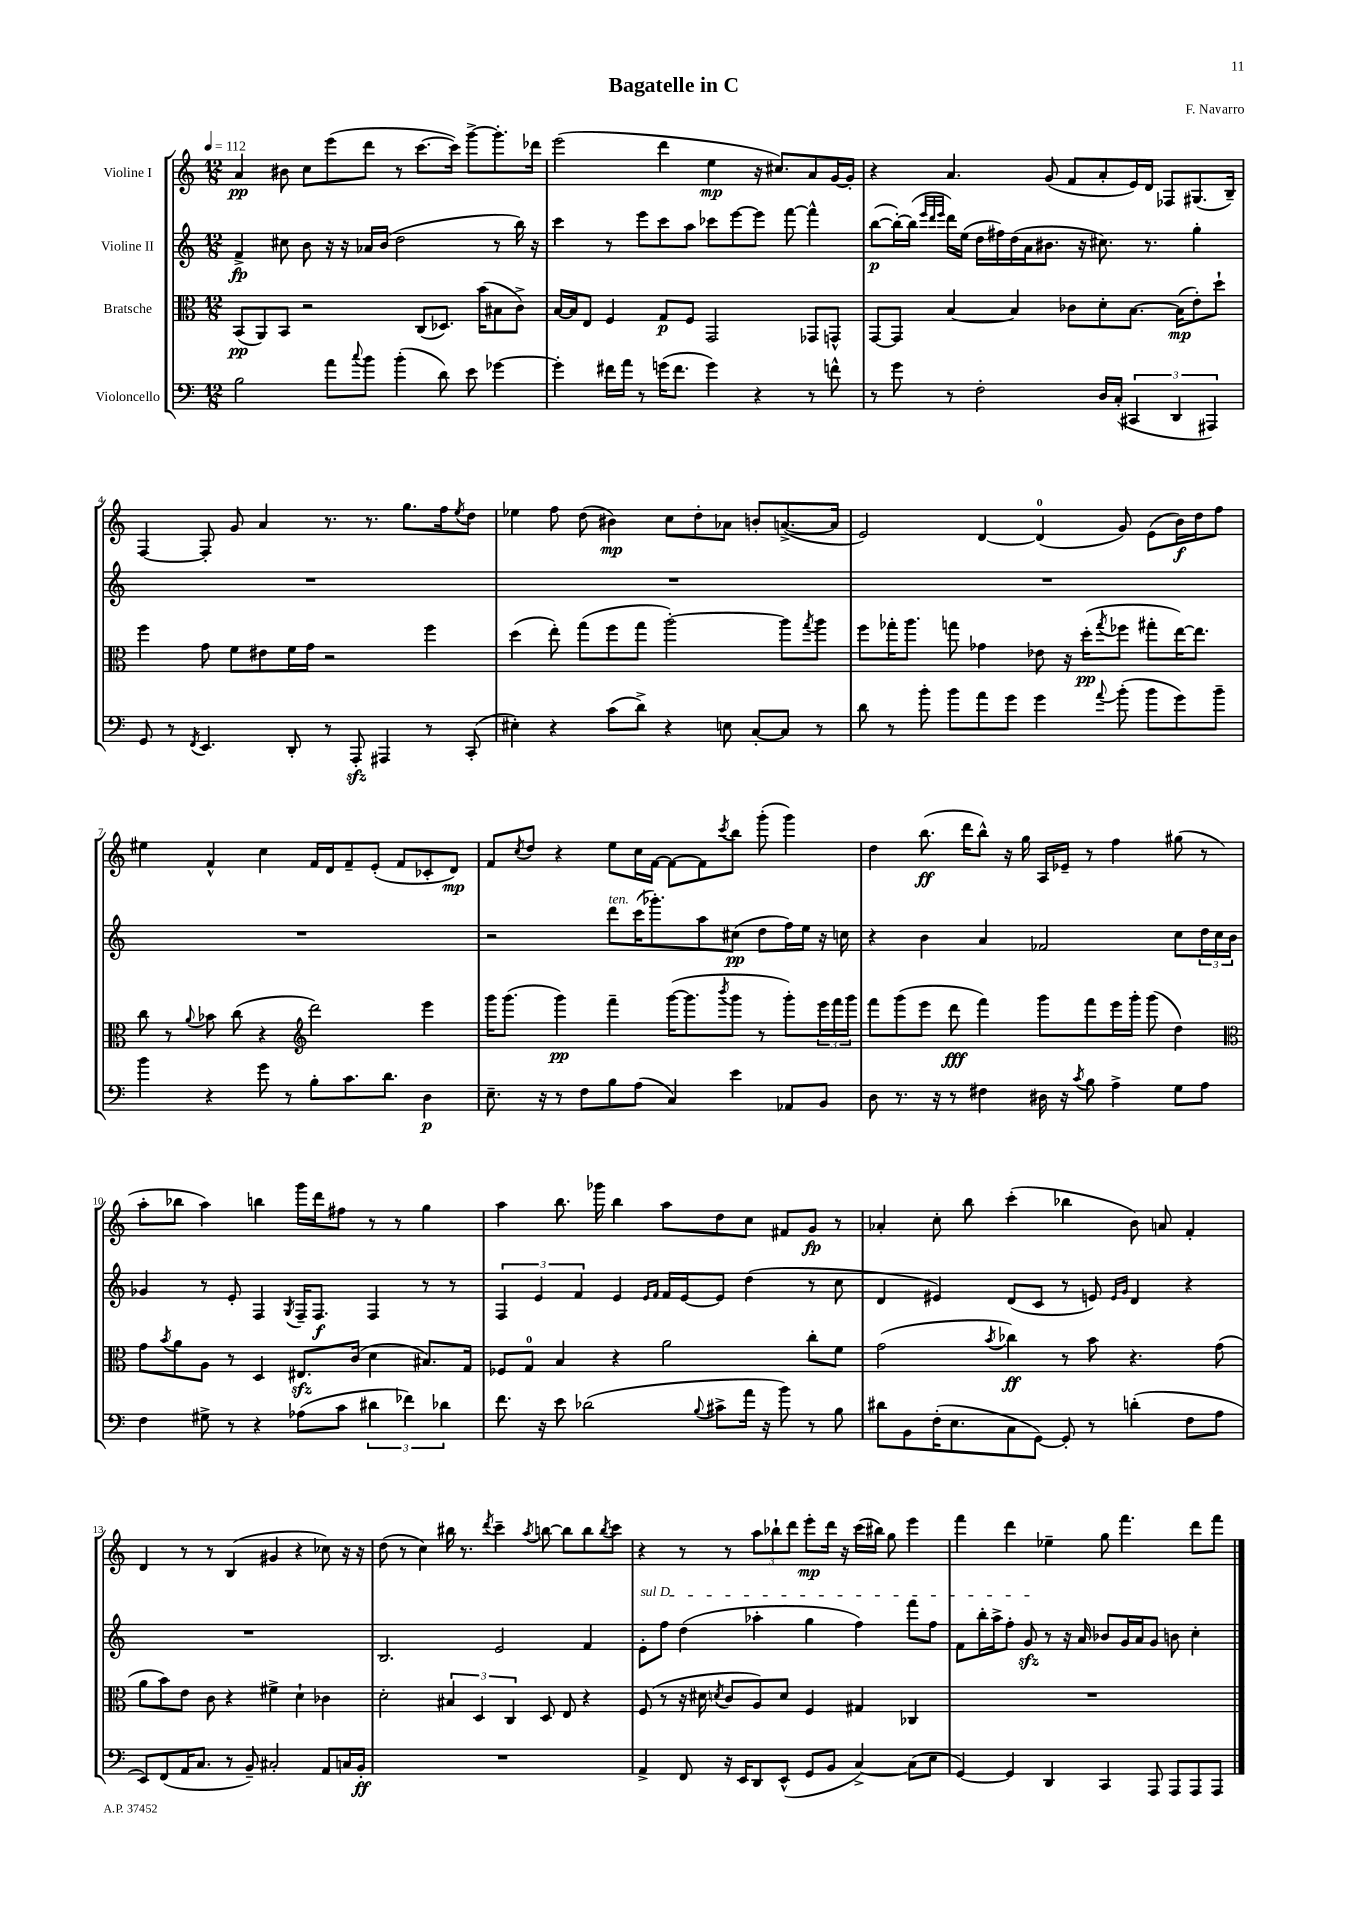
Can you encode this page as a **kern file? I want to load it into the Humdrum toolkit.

**kern	**kern	**kern	**kern
*staff4	*staff3	*staff2	*staff1
*clefF4	*clefC3	*clefG2	*clefG2
*k[]	*k[]	*k[]	*k[]
*M12/8	*M12/8	*M12/8	*M12/8
*MM112	*MM112	*MM112	*MM112
2B	(8BB	4f^	4a
.	8AA)	.	.
.	8BB	8cc#	8b#
.	2r	8b	8cc
8a	.	16r	(8eee
.	.	16r	.
8qqcc	.	.	.
8b	.	16a-	8ddd
.	.	(16b	.
(4b'	.	2dd	8r
.	(8C	.	[8.ccc
8d)	8.D-)	.	.
.	.	.	16ccc])
8e	.	.	[8ggg^
.	(16b	.	.
[4g-	8B#	8r	8.ggg']
.	8c^)	16bb)	.
.	.	16r	16ddd-
=	=	=	=
4g-']	[16B	4ccc	(2eee
.	16B]	.	.
.	8E	.	.
16f#	4F	8r	.
16a	.	.	.
8r	.	8eee	.
(16g	8G	8ccc	4ddd
8.f#	.	.	.
.	8F	8aa	.
4g)	2GG	8ccc-	4ee
.	.	[8eee	.
4r	.	8eee]	16r
.	.	.	8.cc#)
.	.	[8fff	.
8r	8GG-	4fff^^]	8a
8f^^	8GG^^	.	[16g
.	.	.	16g']
=	=	=	=
8r	[8GG	([8bb	4r
8g	8GG]	16bb'_)	.
.	.	(16bb]	.
.	.	32qqeee	.
.	.	32qqddd	.
.	.	32qqeee	.
8r	[4B	16ddd)	4.a
.	.	(16ee	.
2F'	.	16dd	.
.	.	16ff#)	.
.	4B]	(16dd	.
.	.	16a	.
.	.	8.b#	(8g
.	8c-	.	8f
.	.	16r	.
16D	8d'	8.cc#)	8a'
(16C'	.	.	.
6CC#	[8.B	.	16e)
.	.	8.r	16d
.	.	.	8F-
6DD	.	.	.
.	(16B]	.	.
.	8e')	4gg'	(8.G#
6AAA#)	.	.	.
.	8dd`	.	.
.	.	.	16B~)
=	=	=	=
8GG	4ff	1.r	[4F
8r	.	.	.
8qFF	.	.	.
4.EE	8g	.	8F']
.	8f	.	8g
.	8e#	.	4a
8DD'	16f	.	.
.	16g	.	.
8r	2r	.	8.r
8AAA'	.	.	.
.	.	.	8.r
4AAA#	.	.	.
.	.	.	8.gg
8r	4ff	.	.
.	.	.	16ff
.	.	.	8qee
(8CC'	.	.	8dd
=	=	=	=
4E#')	(4dd	1.r	4ee-
4r	8ee')	.	8ff
.	(8gg	.	(8dd
(8c	8ff	.	4b#)
8d^)	8gg	.	.
4r	[2aa')	.	8cc
.	.	.	8dd'
8E	.	.	8a-
[8C'	.	.	8b'
8C]	8aa]	.	([8.a^
.	8qgg	.	.
8r	8aa	.	.
.	.	.	16a]
=	=	=	=
8d	8ff	1.r	2e)
8r	16gg-'	.	.
.	8.aa	.	.
8b'	.	.	.
8b	8gg	.	.
8a	4g-	.	[4d
8g	.	.	.
4g	8e-	.	(4d]
.	16r	.	.
.	(16dd'	.	.
8qqa	8qgg	.	.
(8b'	8ff-	.	8g)
8b	8gg#'	.	(8e
8g)	[16ee)	.	16b)
.	8.ee]	.	16dd
8b~	.	.	8ff
=	=	=	=
4b	8cc	1.r	4ee#
.	8r	.	.
.	8qqa	.	.
4r	8b-	.	4f^^
.	(8cc	.	.
8g	4r	.	4cc
8r	.	.	.
*	*clefG2	*	*
8B'	2ddd)	.	16f
.	.	.	16d
8.c	.	.	8f~
.	.	.	(8e'
8.d	.	.	.
.	.	.	8f
4D	4eee	.	8c-'
.	.	.	8d)
=	=	=	=
8.E~	16ggg	2r	8f
.	(8.ggg	.	.
.	.	.	8qcc
.	.	.	8dd
16r	.	.	.
8r	4ggg)	.	4r
8F	.	.	.
8B	4fff~	8ddd	8ee
(8A	.	(16ccc	16cc
.	.	8.ggg-')	[16f
4C)	([16ggg	.	8f_
.	8.ggg]	.	.
.	.	8aa	8f]
.	8qbbb	.	8qccc
4e	8ggg	(8cc#	8bb
.	8r	8dd	(8ggg'
8AA-	8ggg')	16ff)	4ggg)
.	.	16ee	.
8BB	24eee	16r	.
.	24fff	.	.
.	.	16cc	.
.	24ggg	.	.
=	=	=	=
8D	8fff	4r	4dd
8.r	(8ggg	.	.
.	8eee	4b	(8.bb
16r	.	.	.
8r	8ddd	.	.
.	.	.	16ddd
4F#	4fff)	4a	8bb^^)
.	.	.	16r
.	.	.	16gg
16D#	8ggg	2f-	16A
16r	.	.	16e-~
8qc	.	.	.
8B	8fff	.	8r
4A^	16eee	.	4ff
.	16ggg'	.	.
.	(8ggg	.	.
8G	4dd)	8cc	(8gg#
8A	.	24dd	8r
.	.	24cc	.
.	.	24b	.
=	=	=	=
*	*clefC3	*	*
4F	8g	4g-	8aa'
.	8qb	.	.
.	8a	.	8bb-
8G#^	8A	8r	4aa)
8r	8r	8e'	.
4r	4D	4F	4bb
.	.	8qG	.
(8A-	8.E#	16F~	16ggg
.	.	8.F	16ddd
8c	.	.	8ff#
.	(16c	.	.
6d#	4d	4F	8r
.	.	.	8r
6f-)	.	.	.
.	8.B#)	8r	4gg
6d-	.	.	.
.	.	8r	.
.	16G	.	.
=	=	=	=
8.f	8F-	6F	4aa
.	8G	.	.
.	.	6e	.
16r	.	.	.
8e	4B	.	8.bb
.	.	6f	.
(2d-	.	.	.
.	.	.	16ggg-
.	4r	4e	4bb
.	.	16qqe	.
.	.	16qqf	.
.	2a	16f	8aa
.	.	[16e	.
8qqB	.	.	.
8c#^	.	8e]	8dd
16a	.	(4dd	8cc
16r	.	.	.
8b)	.	.	8f#
8r	8cc'	8r	8g
8B	8f	8cc	8r
=	=	=	=
8d#	(2g	4d	4a-'
8BB	.	.	.
(16F'	.	4e#)	8cc'
8.E	.	.	.
.	.	.	8bb
.	8qb	.	.
8C	4cc-)	(8d	(4ccc'
[8GG)	.	8c	.
8GG']	8r	8r	4bb-
8r	8b	8e)	.
.	.	16qqe	.
.	.	16qqg	.
(4d'	4.r	4d	8b)
.	.	.	8a
8F	.	4r	4f'
8A	(8g	.	.
=	=	=	=
8EE)	8a	1.r	4d
(8FF	8b)	.	.
16AA	8e	.	8r
8.C	.	.	.
.	8c	.	8r
8r	4r	.	(4B
8BB~)	.	.	.
2C#'	4f#^	.	4g#
.	4d`	.	4r
8AA	4c-	.	8cc-)
16C	.	.	16r
16BB'	.	.	16r
=	=	=	=
1.r	2d'	2.B	(8dd
.	.	.	8r
.	.	.	4cc)
.	6B#	.	16bb#
.	.	.	8.r
.	6D	.	.
.	.	.	8qddd
.	.	2e	4ccc~
.	6C	.	.
.	.	.	8qaa
.	8D	.	[8bb
.	8E	.	8bb]
.	4r	4f	8bb
.	.	.	8qbb
.	.	.	8ccc
=	=	=	=
4AA^	(8F	8e'	4r
.	8r	8ff	.
8FF	16r	(4dd	8r
.	16d#	.	.
.	8qd	.	.
16r	8c	.	8r
16EE	.	.	.
8DD	8A)	4aa-'	12aa
.	.	.	12bb-`
(8EE^^	8d	.	.
.	.	.	12ddd
8GG	4F	4gg	8eee'
8BB	.	.	16ddd
.	.	.	16r
[4C^)	4G#	4ff)	(16ccc
.	.	.	16bb#)
.	.	.	8gg
(8C]	4C-	8fff	4eee
8E	.	8ff	.
=	=	=	=
[4GG)	1.r	8f	4fff
.	.	16bb'	.
.	.	16aa^	.
4GG]	.	8ff'	4ddd
.	.	8g	.
4DD	.	8r	4ee-~
.	.	16r	.
.	.	16a	.
4CC	.	8b-	8gg
.	.	16g	4.fff
.	.	16a	.
8AAA	.	8g	.
8AAA	.	8b	.
8AAA	.	4cc'	8ddd
8AAA	.	.	8fff
==	==	==	==
*-	*-	*-	*-
